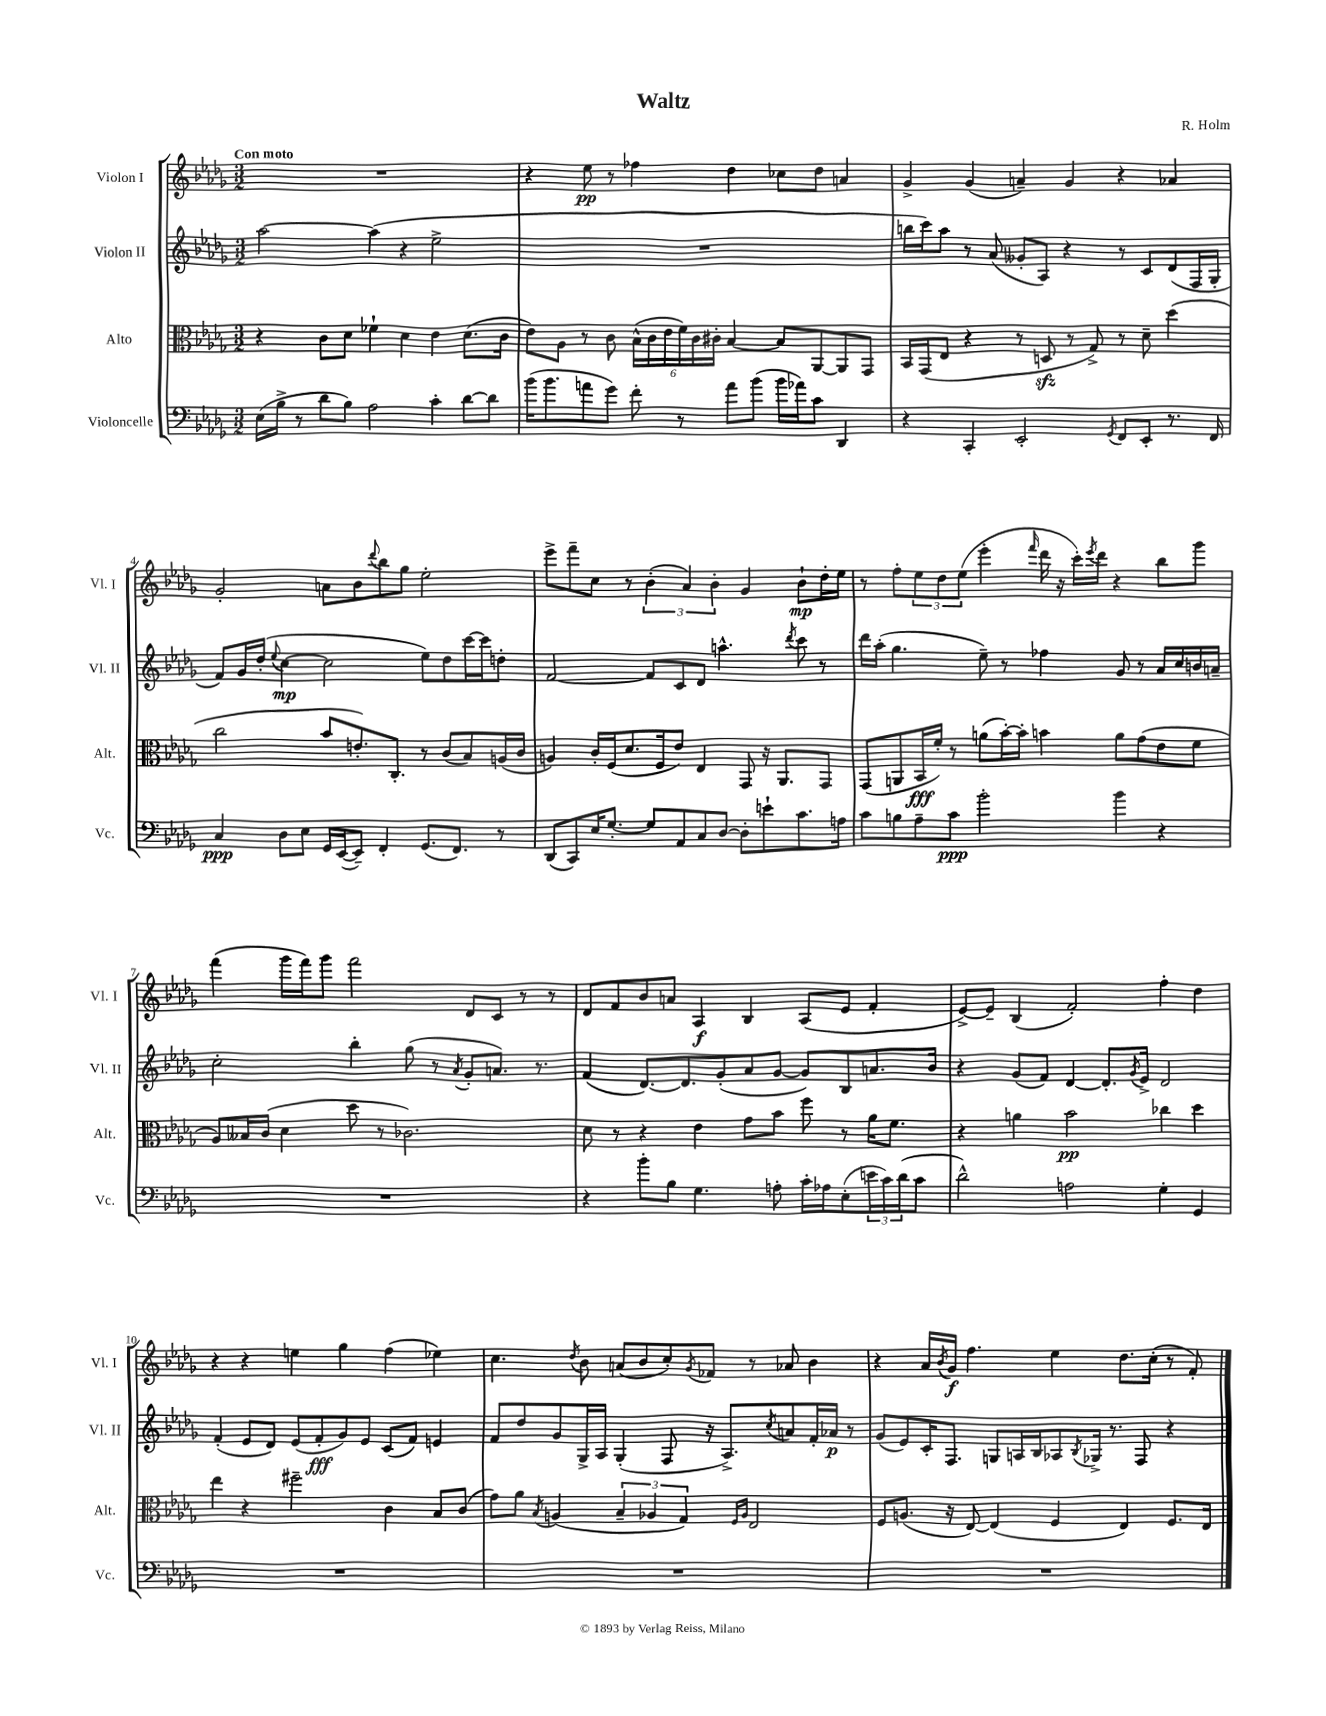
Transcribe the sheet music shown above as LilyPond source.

\header { title = "Waltz" composer = "R. Holm" }
<<
\new StaffGroup <<
\new Staff = "s0" \with { instrumentName = "Violon I" shortInstrumentName = "Vl. I" } {
    \clef treble \key des \major \numericTimeSignature \time 3/2 \tempo "Con moto"
    R1. |
    r4 ees''8\pp r8 fes''4 des''4 ces''8 des''8 a'4 |
    ges'4-> ges'4( a'4--) ges'4 r4 aes'4 |
    ges'2-. a'8 bes'8 \appoggiatura { des'''8 } bes''8 ges''8 ees''2-. |
    ees'''8-> f'''8-- c''8 r8 \tuplet 3/2 { bes'4-.( aes'4) bes'4-. } ges'4 bes'8-!\mp des''16-. ees''16 |
    r8 f''8-. \tuplet 3/2 { ees''8 des''8 ees''8( } ees'''4-. \grace { f'''16 } des'''16 r16 c'''16-.) \acciaccatura { ees'''8 } des'''16 r4 bes''8 ges'''8 |
    f'''4( ges'''16 f'''16) ges'''8 f'''2 des'8 c'8 r8 r8 |
    des'8 f'8 bes'8 a'8 aes4\f bes4 aes8( ees'8 f'4-. |
    ees'8~->) ees'8-- bes4( f'2-.) f''4-. des''4 |
    r4 r4 e''4 ges''4 f''4( ees''4) |
    c''4. \acciaccatura { des''8 } bes'8 a'8( bes'8 c''8-.) \acciaccatura { ges'8 } fes'8 r8 aes'8 bes'4 |
    r4 aes'16 \acciaccatura { bes'8 } ges'16\f f''4. ees''4 des''8. c''16-.( r8 f'8-.) \bar "|." |
}
\new Staff = "s1" \with { instrumentName = "Violon II" shortInstrumentName = "Vl. II" } {
    \clef treble \key des \major \numericTimeSignature \time 3/2
    aes''2~ aes''4( r4 ees''2-> |
    R1. |
    b''16 c'''16) aes''8 r8 aes'8( geses'8-. aes8) r4 r8 c'8 des'8( f16 ges16-. |
    f'8) ges'16 des''16-.( \appoggiatura { ees''8 } c''4~\mp c''2 ees''8) des''8 c'''16~ c'''16 d''8-. |
    f'2~ f'8 c'8 des'8 a''4.-^ \acciaccatura { des'''8 } c'''8 r8 |
    des'''16 aes''16-.( ges''4. ees''8--) r8 fes''4 ges'8 r8 aes'16 c''16 b'16 a'16-- |
    c''2-. bes''4-. ges''8( r8 \acciaccatura { aes'8 } ges'8-. a'8.) r8. |
    f'4( des'8.~) des'8. ges'8-.( aes'8 ges'8~ ges'8) bes8 a'8. bes'16 |
    r4 ges'8( f'8) des'4~ des'8.-. \acciaccatura { ges'8 } ees'16-> des'2 |
    f'4-.( ees'8 des'8) ees'8( f'8-.\fff ges'8) ees'8 c'8( f'8) e'4 |
    f'8 des''8 ges'8 ges16-> aes16 ges4-.( f8 r16 aes8.->) \acciaccatura { c''8 } a'8 f'16-. aes'16\p r8 |
    ges'8( ees'8) c'16-. f8. g8 a16 bes16 aes8 \acciaccatura { bes8 } ges16-> r8. f8 r4 \bar "|." |
}
\new Staff = "s2" \with { instrumentName = "Alto" shortInstrumentName = "Alt." } {
    \clef alto \key des \major \numericTimeSignature \time 3/2
    r4 c'8 des'8 fes'4-! des'4 ees'4 des'8.( c'16 |
    ees'8) aes8 r8 c'8 \tuplet 6/4 { bes16-^( c'16 ees'16 f'16) c'16 cis'16-. } bes4~ bes8 aes,8~ aes,8 ges,8 |
    bes,16 ges,16( ees8 r4 r8 d8\sfz r8 ges8->) r8 des'8-- des''4( |
    c''2 bes'8 e'8.-.) c8.-. r8 c'8( bes8) a16( c'16 |
    a4) c'16-. f16( des'8. f16 ees'8) ees4 ges,8 r16 aes,8. ges,8 |
    ges,8( a,8 bes,16\fff f'16-.) r8 a'8( bes'16~-.) bes'16-. b'4 a'8 ges'8( ees'8 f'8 |
    aes8) beses16 c'16( des'4 des''8 r8 ces'2.) |
    des'8 r8 r4 ees'4 ges'8 bes'8 f''8 r8 aes'16 f'8. |
    r4 a'4 bes'2\pp ces''4 des''4 |
    ees''4 r4 fis''2-- c'4 bes8 c'8( |
    ges'8) aes'8 \acciaccatura { bes8 } a4( \tuplet 3/2 { bes4-- aes4 ges4) } \grace { f16 aes16 } ees2 |
    f8 a8.( r16 ees8~) ees4( f4 ees4) f8. ees16 \bar "|." |
}
\new Staff = "s3" \with { instrumentName = "Violoncelle" shortInstrumentName = "Vc." } {
    \clef bass \key des \major \numericTimeSignature \time 3/2
    ees16( bes16-> r8 des'8 bes8) aes2 c'4-. des'8~ des'8 |
    bes'16( bes'8. a'8 ges'8) f'8-. r8 a'8 bes'8( bes'16 aes'16) c'8 des,4 |
    r4 c,4-. ees,2-. \acciaccatura { ges,8 } f,8 ees,8-. r8. f,16 |
    c4\ppp des8 ees8 ges,16 ees,16~( ees,8--) f,4-. ges,8.( f,8.) r8 |
    des,8( c,8) ees16 ges8.~-. ges8 aes,8 c8 des8~ des8-. e'8-! c'8. a16 |
    c'8 b8 aes8-- c'8\ppp bes'2-. bes'4 r4 |
    R1. |
    r4 bes'8-. bes8 ges4. a8-. c'16-. aes16 ees8-.( \tuplet 3/2 { e'16 c'16) des'16( } c'8 |
    des'2-^) a2 ges4-. ges,4 |
    R1. |
    R1. |
    R1. \bar "|." |
}
>>
>>
